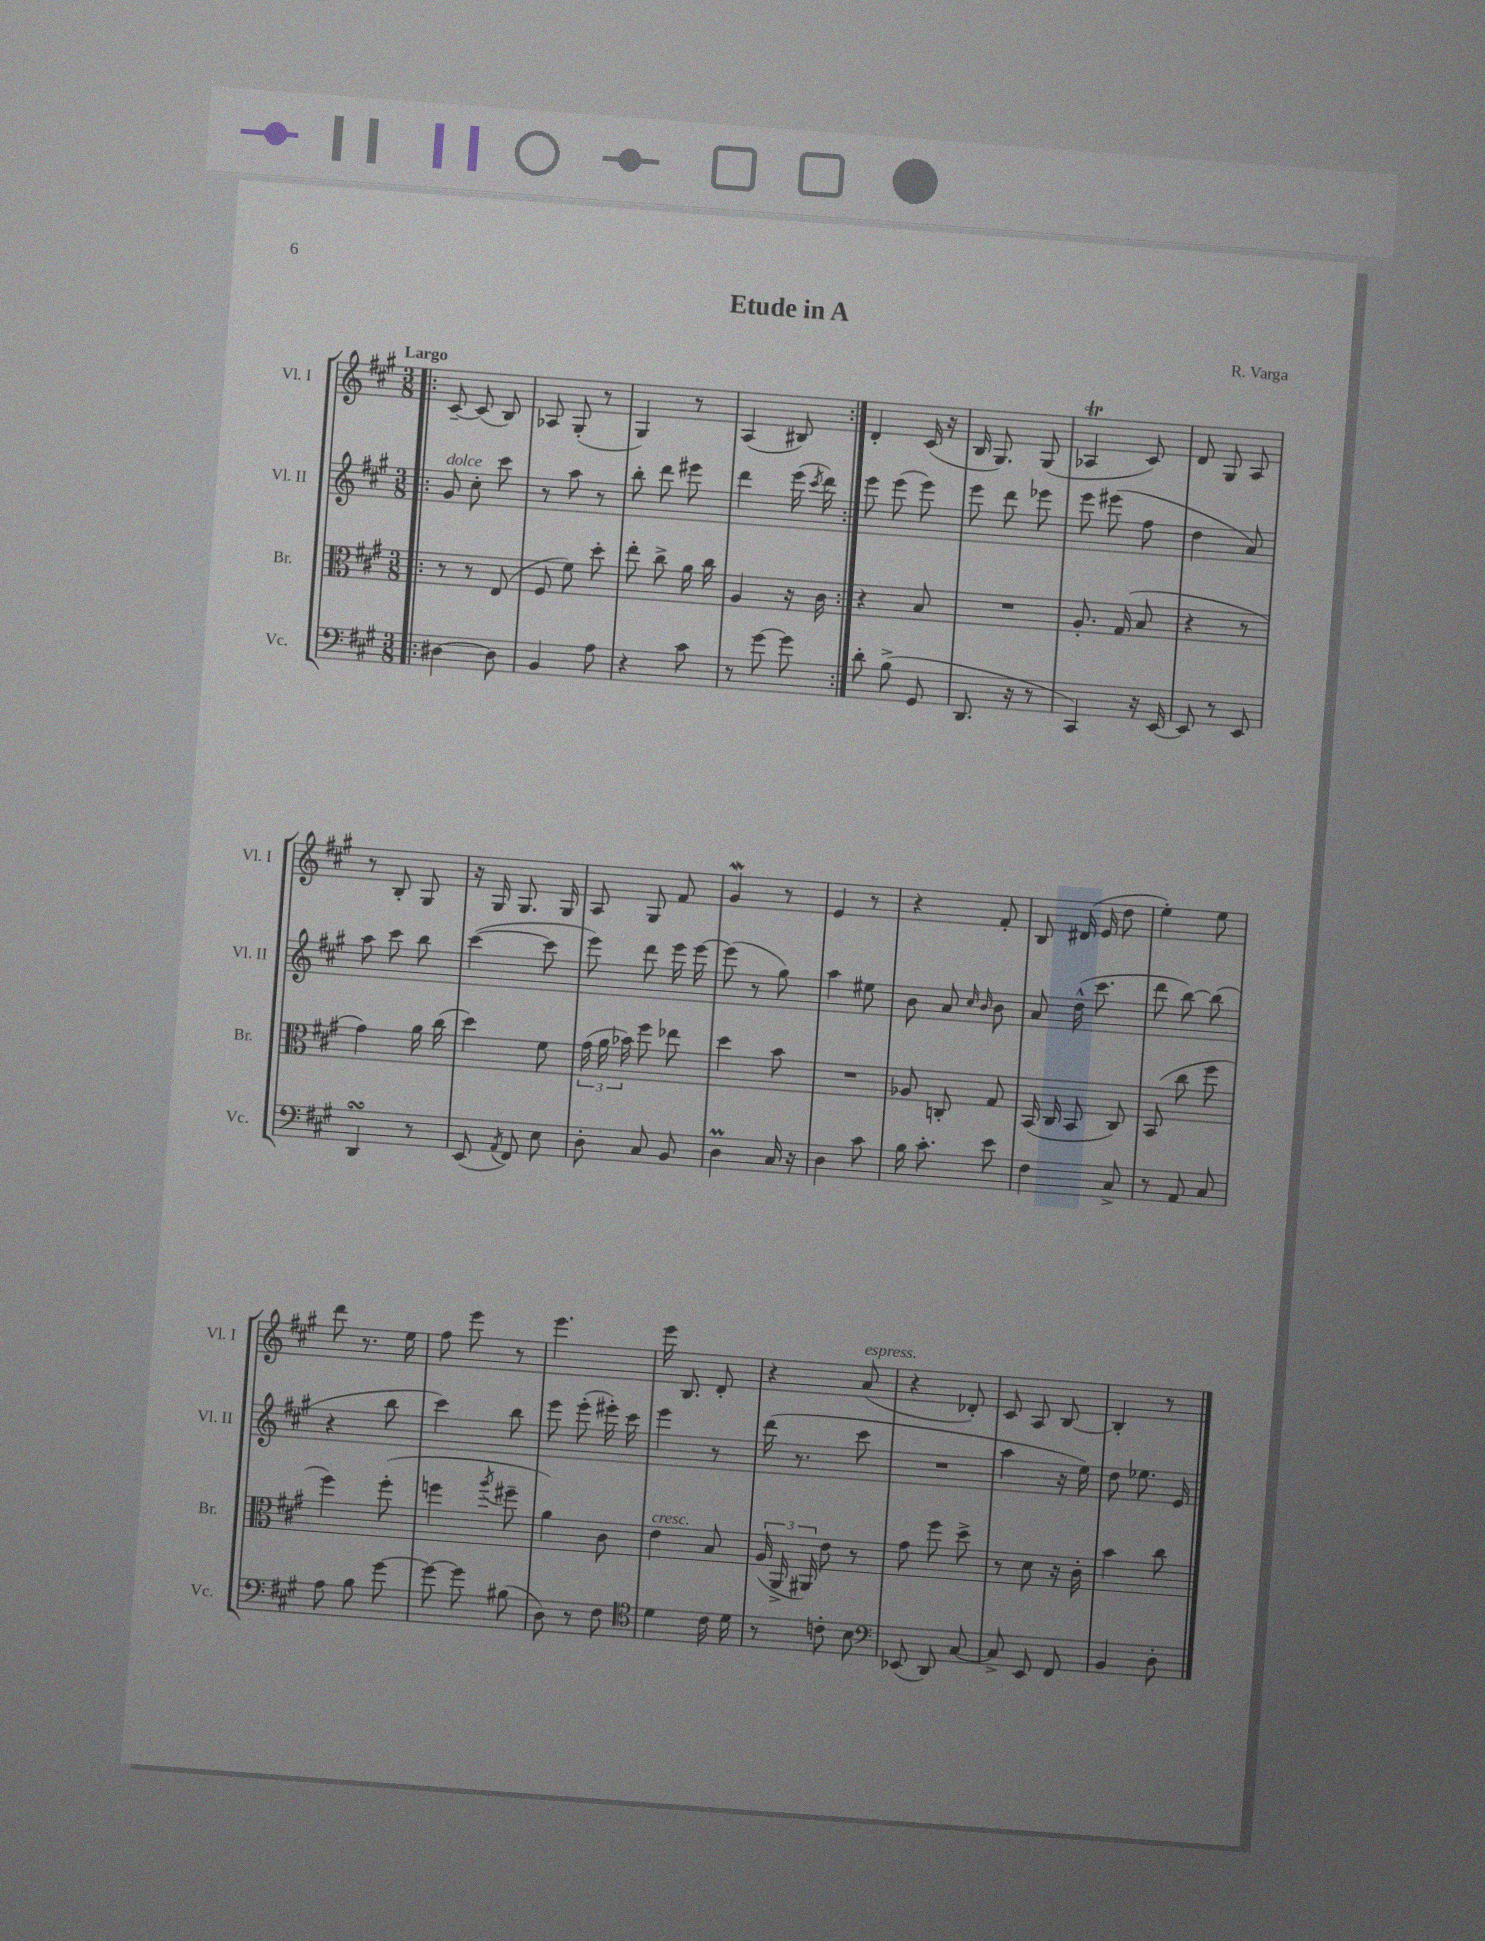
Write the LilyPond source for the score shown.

\header { title = "Etude in A" composer = "R. Varga" }
<<
\new StaffGroup <<
\new Staff = "s0" \with { instrumentName = "Vl. I" shortInstrumentName = "Vl. I" } {
    \clef treble \key a \major \numericTimeSignature \time 3/8 \tempo "Largo"
    \autoBeamOff \repeat volta 2 { \bar ".|:" cis'8~-- cis'8( b8) |
    aes8 gis8-.( r8 |
    gis4) r8 |
    a4( bis8) | }
    d'4-. cis'16( r16 |
    b16 gis8.) gis8( |
    aes4\trill cis'8) |
    d'8 gis8 a8 |
    r8 b8-. gis8 |
    r16 gis16 gis8. gis16 |
    a8 gis8 fis'8 |
    gis'4\mordent r8 |
    e'4 r8 |
    r4 fis'8-. |
    b8 dis'16( e'16 d''8 |
    e''4-.) e''8 |
    d'''8 r8. e''16 |
    fis''8 e'''8 r8 |
    e'''4. |
    e'''16 b8. d'8-. |
    r4 a'8^\markup { \italic "espress." }( |
    r4 des'8-.) |
    cis'8 a8 b8~ |
    b4-. r8 \bar "|." |
}
\new Staff = "s1" \with { instrumentName = "Vl. II" shortInstrumentName = "Vl. II" } {
    \clef treble \key a \major \numericTimeSignature \time 3/8
    \autoBeamOff \repeat volta 2 { \bar ".|:" gis'8^\markup { \italic "dolce" } cis''8-. cis'''8 |
    r8 a''8 r8 |
    b''8-. d'''8 eis'''8 |
    d'''4 e'''16( \acciaccatura { cis'''8 } d'''16) | }
    e'''8 e'''8( e'''8) |
    e'''8 d'''8 ees'''8 |
    e'''8 eis'''8( fis''8 |
    d''4 a'8) |
    a''8 cis'''8 b''8 |
    cis'''4~( cis'''8 |
    e'''8) d'''8 e'''16 e'''16~ |
    e'''8( r8 gis''8) |
    a''4 eis''8 |
    b'8 a'8 \grace { cis''16 b'16 } b'8 |
    a'8 d''16-^( cis'''8. |
    d'''8 b''8~) b''8( |
    r4 b''8 |
    cis'''4) b''8 |
    e'''8 e'''8-.( eis'''16-.) cis'''16 |
    e'''4 r8 |
    d'''16( r8. cis'''8 |
    R4. |
    a''4 r16 e''16) |
    d''8 ees''8. e'16 \bar "|." |
}
\new Staff = "s2" \with { instrumentName = "Br." shortInstrumentName = "Br." } {
    \clef alto \key a \major \numericTimeSignature \time 3/8
    \autoBeamOff \repeat volta 2 { \bar ".|:" r8 r8 e8( |
    fis8 fis'8) d''8-. |
    e''8-. cis''8-> a'16 cis''16 |
    a4 r16 cis'16 | }
    r4 b8 |
    R4. |
    a8.-. gis16( b8 |
    r4 r8 |
    gis'4) a'16 cis''16( |
    d''4) fis'8 |
    \tuplet 3/2 { gis'16( a'16 bes'16) } fis''8 ees''8 |
    d''4 b'8 |
    R4. |
    aes8 c8-. gis8 |
    b,16( cis16 b,8 cis8) |
    b,8( cis''8 fis''8 |
    fis''4) fis''8-.( |
    f''4 \acciaccatura { a''8 } fis''8-- |
    a'4) cis'8 |
    e'4^\markup { \italic "cresc." } b8 |
    \tuplet 3/2 { a16( a,16-> ais,16) } e'8 r8 |
    gis'8 fis''8 d''8-> |
    r8 d'8 r16 cis'16-. |
    b'4 cis''8 \bar "|." |
}
\new Staff = "s3" \with { instrumentName = "Vc." shortInstrumentName = "Vc." } {
    \clef bass \key a \major \numericTimeSignature \time 3/8
    \autoBeamOff \repeat volta 2 { \bar ".|:" dis4~ dis8 |
    b,4 a8 |
    r4 cis'8 |
    r8 gis'8~ gis'8 | }
    d'8-. b8->( gis,8 |
    d,8. r16 r8 |
    cis,4) r16 e,16~ |
    e,8 r8 e,8 |
    d,4\turn r8 |
    e,8( \acciaccatura { a,8 } fis,8) e8 |
    d8-. cis8 b,8 |
    d4\prall cis16 r16 |
    d4 cis'8 |
    b16 cis'8.-. e'8 |
    fis4 cis8-> |
    r8 a,8 cis8 |
    a8 b8 gis'8~ |
    gis'8~ gis'8 bis8( |
    d8) r8 fis8 |
    \clef tenor d'4 cis'16 d'16 |
    r8 c'8-. b8 |
    \clef bass ees,8( d,8) cis8~ |
    cis8-> e,8 fis,8 |
    b,4 d8-. \bar "|." |
}
>>
>>
\layout { \context { \Score \remove "Bar_number_engraver" } }
